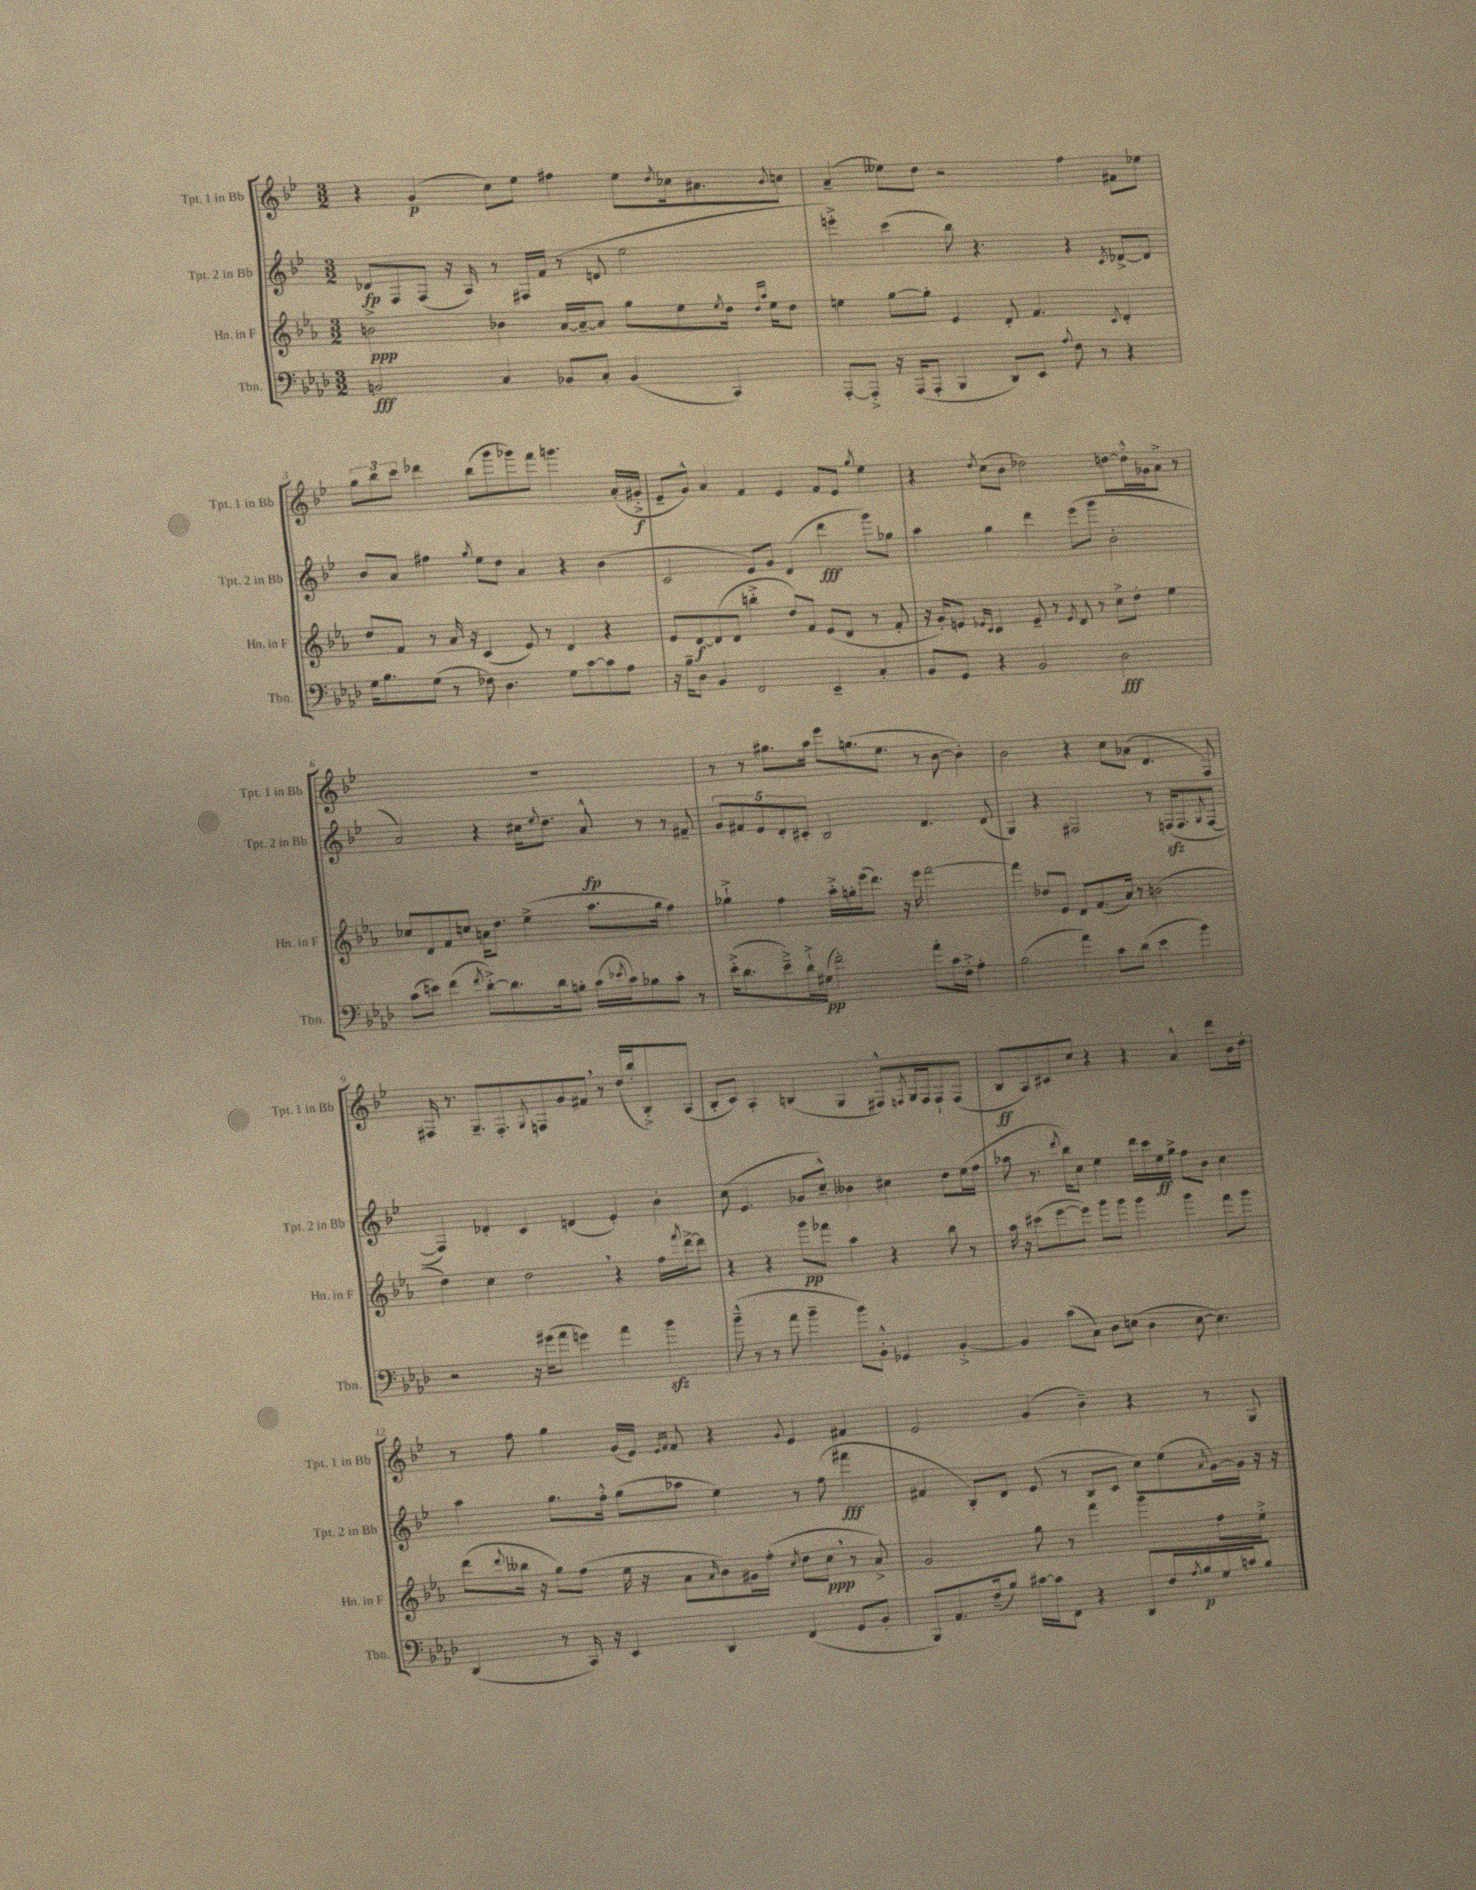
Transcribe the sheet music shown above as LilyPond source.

<<
\new StaffGroup <<
\new Staff = "s0" \with { instrumentName = "Tpt. 1 in Bb" shortInstrumentName = "Tpt. 1 in Bb" } {
    \clef treble \key bes \major \numericTimeSignature \time 3/2
    r4 g'4\p( c''8) ees''8 fis''4 ees''8 \acciaccatura { d''8 } ces''16 ais'8. \appoggiatura { bes'8 } c''8 |
    a'4--( eeses''8) d''8 r2 f''4 fis'8 ees''8 |
    \tuplet 3/2 { g''8 bes''8 c'''8 } des'''4 bes''8( g'''8 ges'''8) f'''8 g'''4. a'16-.( gis'16-.->\f |
    ees'8-- g'8-^) a'4 f'4 ees'4 f'8 ees'8 \acciaccatura { g''8 } ees''4 |
    r4 \acciaccatura { d''8 } c''8( bes'8 des''2) d''8~ d''16-.-^ ges'16 a'8-> r8 |
    R1. |
    r8 r8 gis''8. a''16 ees'''8 g''8.( ees''8. r8 bes'8~ bes'4-.) |
    bes'2 r4 c''8 aes'8( d'4. f8) |
    fis16 r8. g8.-- fis8.-. \acciaccatura { g8 } f8 g'8 fis'8 \breathe r8 d''16( bes''16-. bes8-.->) a8( |
    bes8-. c'8) a4-. b4( g4 fis8-^) \acciaccatura { f8 } g16 f16 f8-! f8( |
    bes8\ff a8) cis'8 c''8 r4 r4 a'4-^ d'''8 bes'16 d''16-. |
    r8 f''8 g''4 g'16( ees'16) \grace { ees'16 f'16 } f'8 r4 \appoggiatura { g'8 } ees'4 fis'4 |
    ees'2 g'4( bes'4--) r4 r8 g8 \bar "|." |
}
\new Staff = "s1" \with { instrumentName = "Tpt. 2 in Bb" shortInstrumentName = "Tpt. 2 in Bb" } {
    \clef treble \key bes \major \numericTimeSignature \time 3/2
    des'8\fp f8 f8( r16 a16) r8 fis16 f'16( r8 d'8 ees''2 |
    e'''4-.->) c'''4( bes''8) r4. r4 \acciaccatura { c'8 } des'8~-> des'8 |
    bes'8 a'8 fis''4 \acciaccatura { g''8 } ees''8 d''8 a'4 r4 bes'4( |
    c'2 ees'8) g'8 d'4( d'''4\fff g'''8) ges''8 |
    a''4 g''4 d'''4 ees'''8( g'''8 bes'2-. |
    a'2) r4 cis''16 \appoggiatura { ees''8 } d''8. a'8-^\fp r8 r8 fis'8-- |
    \tuplet 5/4 { g'8 fis'8 ees'8 d'8-. cis'8-. } bes2 d'4. d'8( |
    g4) r4 fis2 r8 f16\sfz( f8. \acciaccatura { g8 } f8~ |
    f4) des'4-. c'4 d'4( ees'4-.) bes'4-. |
    c''8( ees'4. ges'8 c''8---^) beses'4 cis''4 d''8 ees''16( f''16 |
    aes''8 r8. \acciaccatura { d'''8 } bes''16) c''8 ees''4 d'''16 c'''16 ees''16\ff g''16-> f''8 bes'8 c''4 |
    a''4 g''8. f''16-.-^ g''8( aes''8 ees''4) r8 f''8( fis'''4\fff |
    fis'4 bes8-.) d'8 ees'8( r8 bes8 c'8 c''8) ees''8( \grace { a'16 } g'16~) g'16 r16 r16 \bar "|." |
}
\new Staff = "s2" \with { instrumentName = "Hn. in F" shortInstrumentName = "Hn. in F" } {
    \clef treble \key ees \major \numericTimeSignature \time 3/2
    b'2->\ppp bes'4 aes'16~ aes'16~-- aes'8 g''8 ees''8 \acciaccatura { ees''8 } d''16 \grace { d''16 aes''16 } ees''16 d''8 |
    e''4 g''8~ g''8-. ees'4 d'8-. f'4. \acciaccatura { c'8 } d'4-. |
    d''8 f'8 r8 aes'16 r16 c'4( ees'8) r8 d'4 r4 |
    ees'8 d'8~\f d'8( d'8 b''4-.-> d''8) f'8 ees'8( d'8 r8 f'8-. |
    r16 g'16-.) e'8 \grace { ees'16 c'16 } c'4 ees'8-- r8 \acciaccatura { ees'8 } d'8 r8 c''8-> d''8-. ees''4 |
    ces''8 d'8 f'8 c''8 a'16 d''8. ees''4->( aes''8. g''16 f''4) |
    ges''4-!-> f''4 aes''16-.-> g''16-. ees'''16( d'''8.) r16 ees'''16 f'''2~ |
    f'''4 des''8 ees'8 d'8 f'8.( aes'16) r8 b'2( |
    d''4) c''4 d''2 \breathe r4 f''16 \acciaccatura { f'''8 } d'''16~-> d'''8 |
    r4 r4 g'''8\pp fes'''8 aes''4 r4 bes''8 r8 |
    aes''16 r16 cis'''8( ees'''8~ ees'''8) g'''8 g'''8 g'''4 g'''4 f'''8 g'''8 |
    d'''8( \appoggiatura { d'''8 } beses''16 r16 g''8) f''8( ees''16 r16 aes'8 \grace { aes'16 } bes'8) gis'16 f''16-.( \acciaccatura { c''8 } d''8 c''8\ppp \breathe r8 aes'8->) |
    g'2 g''8 r8 f'''4 g'''4 f''8 ees''8-.-> \bar "|." |
}
\new Staff = "s3" \with { instrumentName = "Tbn." shortInstrumentName = "Tbn." } {
    \clef bass \key aes \major \numericTimeSignature \time 3/2
    b,2\fff c4 bes,8 c8-. bes,4( c,4) |
    aes,,8~-. aes,,8-.-> r16 aes,,16( aes,,8-. bes,,4 des,8) ees,8 \appoggiatura { aes8 } f8 r8 r4 |
    g16 bes8. g8( r8 fes8) des4. g8 c'8~ c'8 aes8 |
    r16 bes16-- des8 bes,4 f,2 ees,4-- c4-. |
    bes,8 g,8 r4 bes,2 des2\fff |
    c'8( e'8) f'4( \acciaccatura { f'8 } des'8~-.->) des'8. des'16 b8-. c'16( \acciaccatura { ees'8 } c'16) bes8 c'8-. r8 |
    ees'16-.->( des'8. ees'8--->) des'16-!-> gis16\pp( f'2-.) aes'8-. c'16 f16-.-> aes4-. |
    bes2( aes'4) c'8 des'8( ees'4 bes'4) |
    r2 r16 gis'16( aes'8 g'4) aes'4 bes'4\sfz |
    bes'8---^( r8 r8 aes'8 bes'4-- bes'8) bes,8-.-^ ges,4 bes,4~-.-> |
    bes,4 c'8( c8) des8 e8( des4 e8~ e4.) |
    des,4( r8 c,16) r16 ees,4 des,4 f,4( g,8 bes,8-. |
    bes,,8) aes,8. f16--( bes8) cis'16~ cis'16 f,8 r4 des,8 f16 \acciaccatura { aes8 } bes16\p g16 c'16 bes8 \bar "|." |
}
>>
>>
